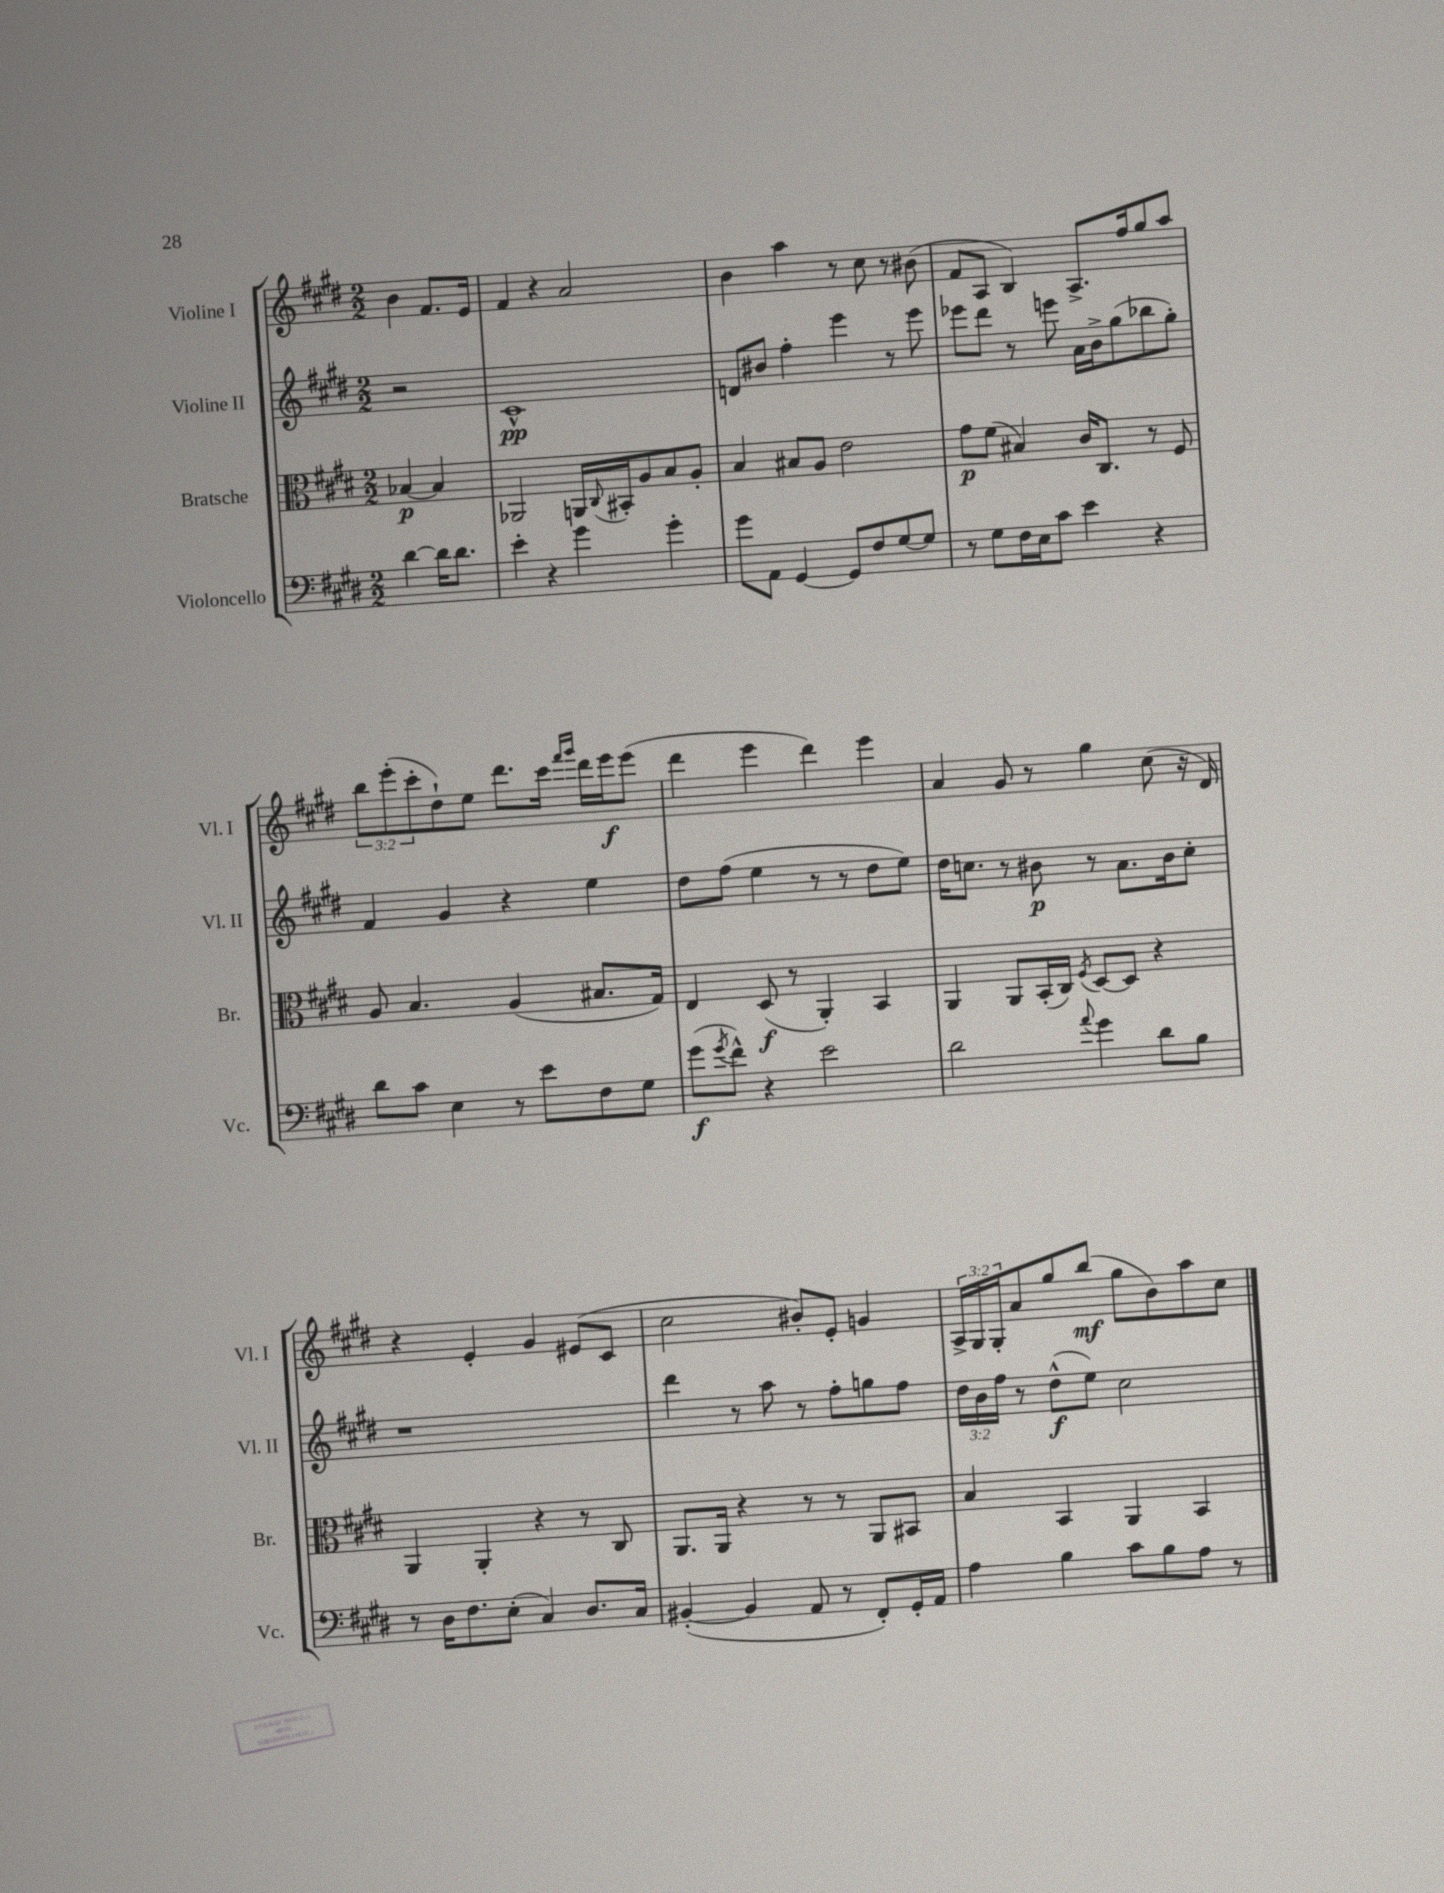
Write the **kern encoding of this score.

**kern	**dynam	**kern	**dynam	**kern	**dynam	**kern	**dynam
*part4	*part4	*part3	*part3	*part2	*part2	*part1	*part1
*staff4	*staff4	*staff3	*staff3	*staff2	*staff2	*staff1	*staff1
*I"Violoncello	*	*I"Bratsche	*	*I"Violine II	*	*I"Violine I	*
*I'Vc.	*	*I'Br.	*	*I'Vl. II	*	*I'Vl. I	*
*clefF4	*	*clefC3	*	*clefG2	*	*clefG2	*
*k[f#c#g#d#]	*	*k[f#c#g#d#]	*	*k[f#c#g#d#]	*	*k[f#c#g#d#]	*
*M2/2	*	*M2/2	*	*M2/2	*	*M2/2	*
=	=	=	=	=	=	=	=
[4d#\	.	[4B-X/	p	2r	.	4b\	.
16d#\KL]	.	4B-/]	.	.	.	8.f#/L	.
8.d#\J	.	.	.	.	.	.	.
.	.	.	.	.	.	16e/Jk	.
=1	=1	=1	=1	=1	=1	=1	=1
4e'\	.	2AA-X/	.	1c#^^	pp	4f#/	.
4r	.	.	.	.	.	4r	.
4g#\	.	16AAn/LL	.	.	.	2a/	.
.	.	8qqC#/	.	.	.	.	.
.	.	16BB#X'/J	.	.	.	.	.
.	.	8A/	.	.	.	.	.
4g#'\	.	8B/	.	.	.	.	.
.	.	8A'/J	.	.	.	.	.
=2	=2	=2	=2	=2	=2	=2	=2
8g#\L	.	4B/	.	8dn/L	.	4b\	.
8AA\J	.	.	.	8b#X/J	.	.	.
[4GG#/	.	8B#X/L	.	4ff#'\	.	4aa\	.
.	.	8A/J	.	.	.	.	.
8GG#/L]	.	2e\	.	4eee\	.	8r	.
8F#/	.	.	.	.	.	8cc#\	.
[8G#/	.	.	.	8r	.	8r	.
8G#/J]	.	.	.	8eee\	.	(8b#X\	.
=3	=3	=3	=3	=3	=3	=3	=3
8r	.	8g#\L	p	8eee-X\L	.	8f#/L	.
8G#\L	.	(8f#\J	.	8ddd#\J	.	8A/J	.
16F#\L	.	4B#X/)	.	8r	.	4B/)	.
16E\J	.	.	.	.	.	.	.
8c#\J	.	.	.	8eeen\	.	.	.
4e\	.	16c#/KL	.	16a\LL	.	8.A^/L	.
.	.	8.C#/J	.	16b^\J	.	.	.
.	.	.	.	(8gg#\	.	.	.
.	.	.	.	.	.	16ff#/k	.
4r	.	8r	.	8bb-X\	.	8gg#/	.
.	.	8F#/	.	8gg#'\J)	.	8aa/J	.
!!LO:LB:g=z
=4	=4	=4	=4	=4	=4	=4	=4
8d#\L	.	8A/	.	4f#/	.	12bb\L	.
.	.	.	.	.	.	(12eee'\	.
8c#\J	.	4.B/	.	.	.	.	.
.	.	.	.	.	.	12ccc#'\	.
4E\	.	.	.	4g#/	.	8dd#`\)	.
.	.	.	.	.	.	8ee\J	.
8r	.	(4A/	.	4r	.	8.ddd#\L	.
8e\L	.	.	.	.	.	.	.
.	.	.	.	.	.	16ccc#\Jk	.
.	.	.	.	.	.	16qqfff#/LL	.
.	.	.	.	.	.	16qqggg#/JJ	.
8F#\	.	8.B#X/L	.	4ee\	.	16ddd#\LL	.
.	.	.	.	.	.	16eee\J	f
8G#\J	.	.	.	.	.	(8eee\J	.
.	.	16G#/Jk)	.	.	.	.	.
=5	=5	=5	=5	=5	=5	=5	=5
(8g#\L	f	4E/	.	8dd#\L	.	4ddd#\	.
8qg#/	.	.	.	.	.	.	.
8f#^^\J)	.	.	.	(8ff#\J	.	.	.
4r	.	(8D#/	f	4ee\	.	4eee\	.
.	.	8r	.	.	.	.	.
2e\	.	4AA'/)	.	8r	.	4ddd#\)	.
.	.	.	.	8r	.	.	.
.	.	4BB/	.	8dd#\L	.	4eee\	.
.	.	.	.	8ee\J)	.	.	.
=6	=6	=6	=6	=6	=6	=6	=6
2d#\	.	4AA/	.	16dd#\KL	.	4a/	.
.	.	.	.	8.ccn\J	.	.	.
.	.	8AA/L	.	8r	.	8g#/	.
.	.	(16BB'/L	.	8b#X\	p	8r	.
.	.	16C#/JJ)	.	.	.	.	.
8qqa/	.	8qF#/	.	.	.	.	.
4g#\	.	[8D#/L	.	8r	.	4gg#\	.
.	.	8D#/J]	.	8.a\L	.	.	.
8d#\L	.	4r	.	.	.	(8cc#\	.
.	.	.	.	16b#\k	.	.	.
8B\J	.	.	.	8cc'\J	.	16r	.
.	.	.	.	.	.	16d#/)	.
!!LO:LB:g=z
=7	=7	=7	=7	=7	=7	=7	=7
8r	.	4AA/	.	1r	.	4r	.
16D#\KL	.	.	.	.	.	.	.
8.F#\	.	.	.	.	.	.	.
.	.	4AA'/	.	.	.	4e'/	.
(8E'\J	.	.	.	.	.	.	.
4C#/)	.	4r	.	.	.	4g#/	.
8.D#/L	.	8r	.	.	.	(8e#X/L	.
.	.	8C#/	.	.	.	8c#/J	.
16C#/Jk	.	.	.	.	.	.	.
=8	=8	=8	=8	=8	=8	=8	=8
([4BB#X'/	.	8.AA/L	.	4ddd#\	.	2cc#\	.
.	.	16AA/Jk	.	.	.	.	.
4BB#/]	.	4r	.	8r	.	.	.
.	.	.	.	8aa\	.	.	.
8AA/	.	8r	.	8r	.	8b#X'/L)	.
8r	.	8r	.	8ff#'\L	.	8e'/J	.
8FF#'/L)	.	8AA/L	.	8ggn\	.	4gn/	.
16GG#'/L	.	8BB#X/J	.	8ff#\J	.	.	.
16AA/JJ	.	.	.	.	.	.	.
=9	=9	=9	=9	=9	=9	=9	=9
4A\	.	4B/	.	24dd#\LL	.	24A^/LL	.
.	.	.	.	24b\	.	24G#/	.
.	.	.	.	24ff#\JJ	.	24G#'/J	.
.	.	.	.	8r	.	8a/	.
4B\	.	4BB/	.	(8dd#^^\L	f	8gg#/	.
.	.	.	.	8ee\J)	.	(8bb/J	mf
8c#\L	.	4AA/	.	2cc#\	.	8gg#\L	.
8B\	.	.	.	.	.	8b\)	.
8A\J	.	4BB/	.	.	.	8aa\	.
8r	.	.	.	.	.	8cc#\J	.
==	==	==	==	==	==	==	==
*-	*-	*-	*-	*-	*-	*-	*-
